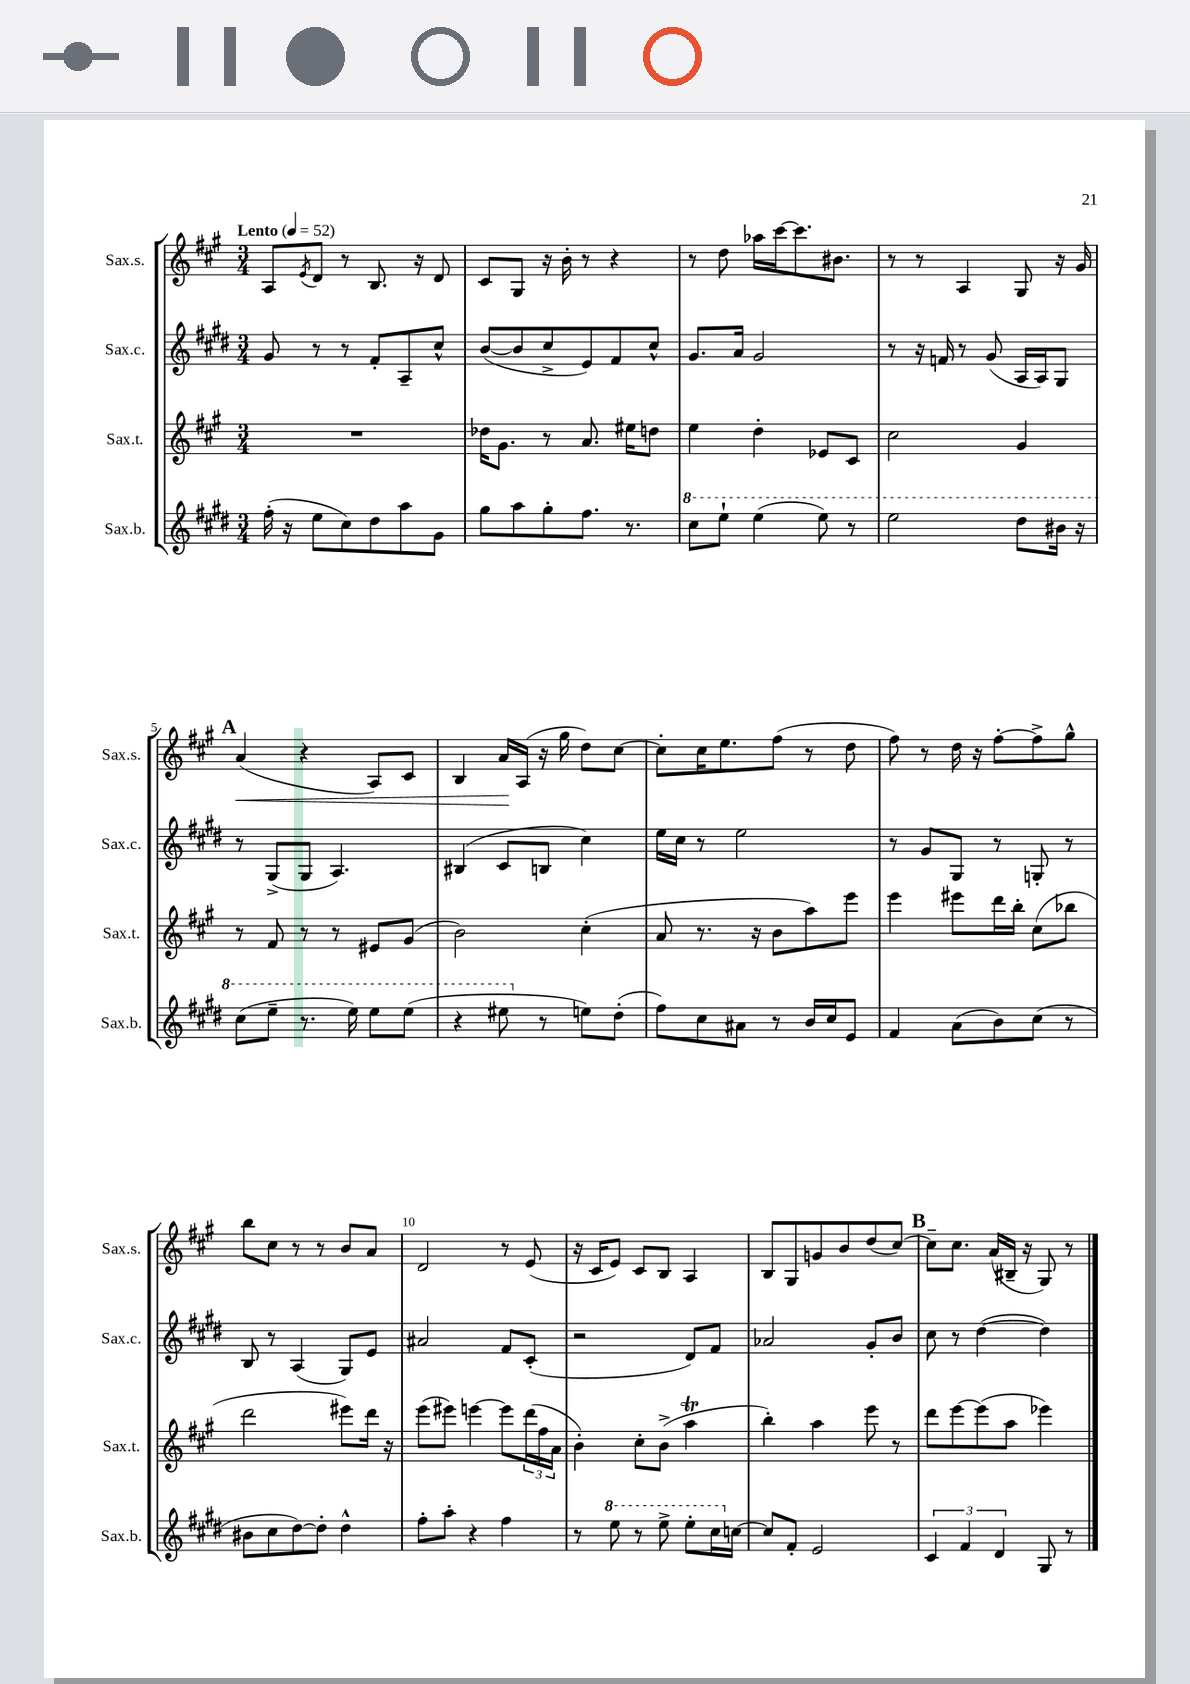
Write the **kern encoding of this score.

**kern	**kern	**kern	**kern
*staff4	*staff3	*staff2	*staff1
*clefG2	*clefG2	*clefG2	*clefG2
*k[f#c#g#d#]	*k[f#c#g#]	*k[f#c#g#d#]	*k[f#c#g#]
*M3/4	*M3/4	*M3/4	*M3/4
*MM52	*MM52	*MM52	*MM52
(16ff#'	2.r	8g#	8A
16r	.	.	.
.	.	.	8qe
8ee	.	8r	8d
8cc#)	.	8r	8r
8dd#	.	8f#'	8.B
8aa	.	8A~	.
.	.	.	16r
8g#	.	8cc#^^	8d
=	=	=	=
8gg#	16dd-	([8b	8c#
.	8.g#	.	.
8aa	.	8b]	8G#
8gg#'	8r	8cc#^	16r
.	.	.	16b'
8.ff#	8.a	8e)	8r
.	.	8f#	4r
8.r	16ee#	.	.
.	8dd	8cc#^^	.
=	=	=	=
8ccc#	4ee	8.g#	8r
8eee`	.	.	8dd
.	.	16a	.
(4eee	4dd'	2g#	16aa-
.	.	.	[16ccc#
.	.	.	8.ccc#]
8eee)	8e-	.	.
.	.	.	8.b#
8r	8c#	.	.
=	=	=	=
2eee	2cc#	8r	8r
.	.	16r	8r
.	.	16f	.
.	.	8r	4A
.	.	(8g#	.
8ddd#	4g#	16A	8G#
.	.	16A)	.
16bb#	.	8G#	16r
16r	.	.	16g#
=	=	=	=
(8ccc#	8r	8r	(4a
8eee~	8f#	(8G#^	.
8.r	8r	8G#	4r
.	8r	4.A)	.
16eee)	.	.	.
8eee	8e#	.	8A)
(8eee	(8g#	.	8c#
=	=	=	=
4r	2b)	(4B#	4B
8eee#	.	8c#	16a
.	.	.	(16A
8r	.	8B	16r
.	.	.	16gg#
8ee)	(4cc#'	4cc#)	8dd)
(8dd#'	.	.	[8cc#
=	=	=	=
8ff#)	8a	16ee	8cc#']
.	.	16cc#	.
8cc#	8.r	8r	16cc#
.	.	.	8.ee
8a#	.	2ee	.
.	16r	.	.
8r	8b	.	(8ff#
16b	8aa)	.	8r
16cc#	.	.	.
8e	8eee	.	8dd
=	=	=	=
4f#	4eee	8r	8ff#)
.	.	8g#	8r
(8a	8eee#	8G#	16dd
.	.	.	16r
8b)	16ddd	8r	[8ff#'
.	16bb'	.	.
(8cc#	(8cc#	8G'	8ff#^]
8r	8bb-	8r	8gg#^^
=	=	=	=
8b#	2ddd	8B	8bb
8cc#	.	8r	8cc#
[8dd#)	.	(4A	8r
8dd#']	.	.	8r
4dd#^^	8eee#)	8G#)	8b
.	16ddd	8e	8a
.	16r	.	.
=	=	=	=
8ff#'	(8eee	2a#	2d
8aa'	8eee#)	.	.
4r	[4eee	.	.
4ff#	8eee]	8f#	8r
.	(24ddd	(8c#'	(8e
.	24ff#	.	.
.	24a	.	.
=	=	=	=
8r	4b')	2r	16r
.	.	.	16c#
8eee	.	.	8e)
8r	8cc#'	.	8c#
8eee^	(8b^	.	8B
8eee'	4aa	8d#)	4A
16ccc#	.	8f#	.
[16cc	.	.	.
=	=	=	=
8cc]	4bb')	2a-	8B
8f#'	.	.	8G#
2e	4aa	.	8g
.	.	.	8b
.	8eee	8g#'	(8dd
.	8r	8b	[8cc#)
=	=	=	=
6c#	8ddd	8cc#	8cc#~]
.	[8eee	8r	8.cc#
6f#	.	.	.
.	(8eee]	([4dd#	.
.	.	.	(16a
6d#	.	.	.
.	8aa	.	16B#~
.	.	.	16r
8G#	4eee-)	4dd#])	8G#)
8r	.	.	8r
==	==	==	==
*-	*-	*-	*-
